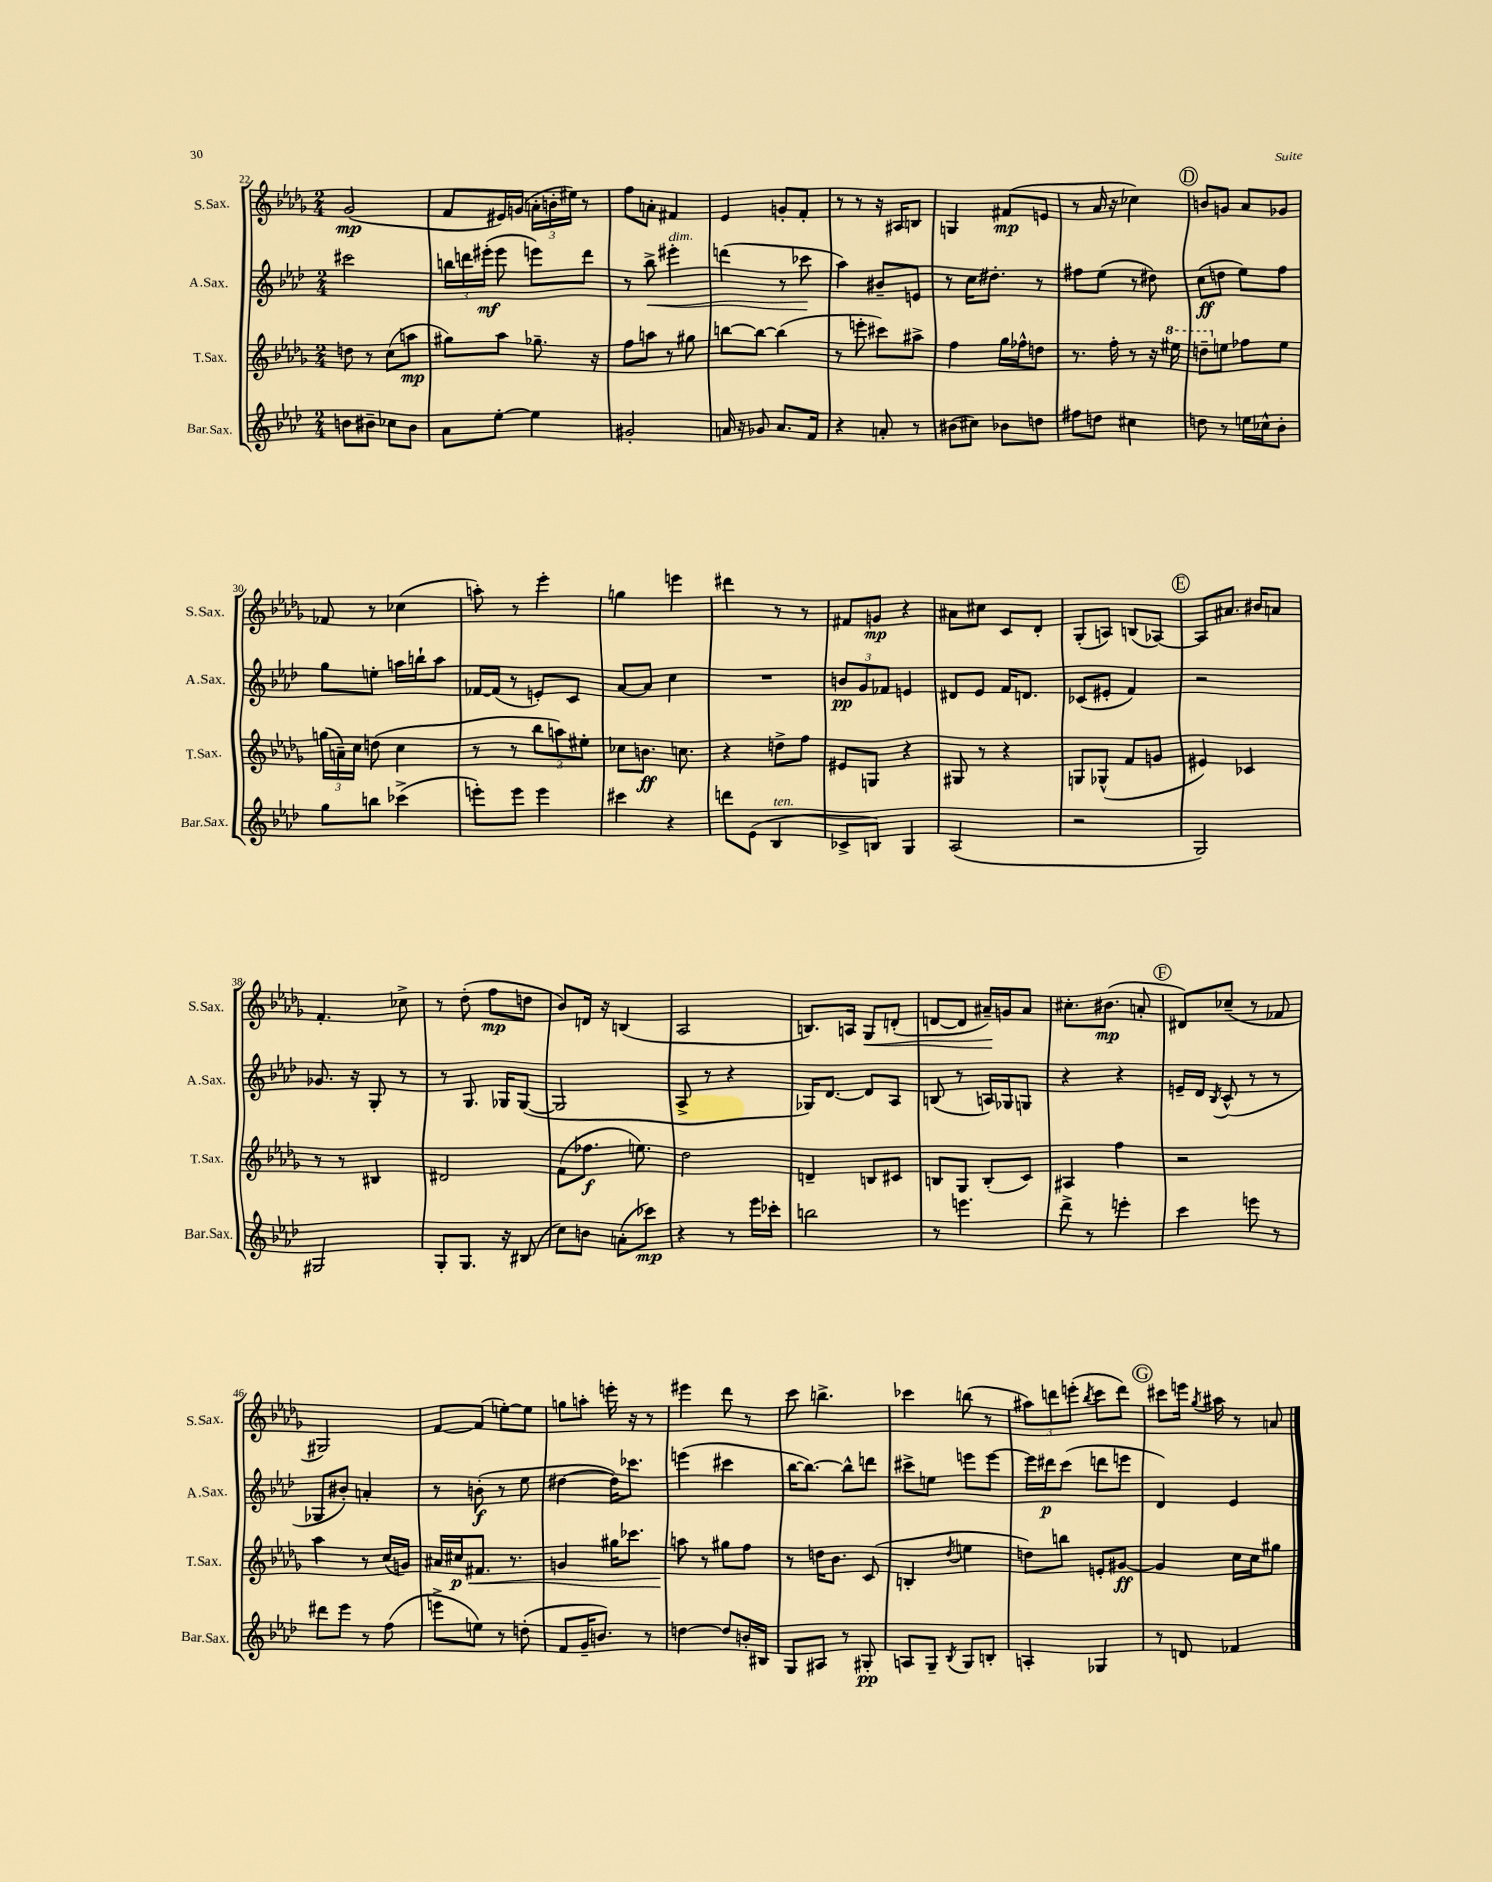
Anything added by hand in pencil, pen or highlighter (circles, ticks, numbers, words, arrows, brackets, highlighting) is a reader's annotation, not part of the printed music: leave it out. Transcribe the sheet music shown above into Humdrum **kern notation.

**kern	**kern	**kern	**kern
*staff4	*staff3	*staff2	*staff1
*clefG2	*clefG2	*clefG2	*clefG2
*k[b-e-a-d-]	*k[b-e-a-d-g-]	*k[b-e-a-d-]	*k[b-e-a-d-g-]
*M2/4	*M2/4	*M2/4	*M2/4
8b	8dd	2ccc#	(2g-
8b#~	8r	.	.
8cc-	(8cc	.	.
8b#	8aa	.	.
=	=	=	=
8a-	8gg#)	24bb	8f
.	.	24ddd	.
.	.	(24eee#'	.
[8ee-'	8aa-	8eee#	16e#)
.	.	.	(16g
4ee-]	8.gg-~	8eee)	24a'
.	.	.	24b'
.	.	.	24ee#)
.	.	8ddd	8r
.	16r	.	.
=	=	=	=
2g#'	8ff	8r	8ff
.	8aa	8bb-^	8a'
.	8r	4eee#'	4f#
.	8gg#	.	.
=	=	=	=
16a	[8bb	(4ddd	4e-
16r	.	.	.
8g-	8bb_	.	.
8.a	(4bb]	8r	8g'
.	.	8ccc-	8f'
16f	.	.	.
=	=	=	=
4r	8r	4aa-)	8r
.	8eee'	.	8r
8a'	8ccc#)	8b#~	16r
.	.	.	16A#
8r	8aa#^	8e	8B
=	=	=	=
(8b#	4ff	8r	4G
8cc#)	.	16cc	.
.	.	8.dd#'	.
8b-	16gg-	.	(8f#
.	16ff-^^	.	.
8dd	8dd	8r	8e
=	=	=	=
8ff#	8.r	8ff#	8r
8dd	.	(8ee-	16a-
.	16ff'	.	16r
4cc#	8r	8r	4cc-)
.	16r	8dd#)	.
.	16eee#	.	.
=	=	=	=
8dd	8ddd~	(8cc	8b
8r	8ee	8dd	8g
16ee	8ff-	8ee-)	8a-
16cc-^^	.	.	.
8b-'	8ee	8ff	8g-
=	=	=	=
8gg	(24gg	8gg	8f-
.	24a~)	.	.
.	24cc	.	.
8bb	(8dd	8ee'	8r
(4ccc-^	4cc	16aa	(4cc-
.	.	16bb`	.
.	.	8aa	.
=	=	=	=
8eee')	8r	[16f-	8aa')
.	.	(16f-]	.
8eee	8r	8r	8r
4eee	12bb-	8e')	4eee-'
.	12aa)	.	.
.	.	8c	.
.	12ee#'	.	.
=	=	=	=
4ccc#	8cc-	[8a-	4gg
.	8.b	8a-]	.
4r	.	4cc	4eee
.	8.cc	.	.
=	=	=	=
8ddd	4r	2r	4ddd#
(8e-	.	.	.
4B-	8dd^	.	8r
.	8ff	.	8r
=	=	=	=
8c-^	8e#	12b	8f#
.	.	12g	.
8B)	8G	.	8g
.	.	12f-	.
4G	4r	4e	4r
=	=	=	=
(2A-	8G#	8d#	8a#
.	8r	8e-	8cc#
.	4r	16f	8c
.	.	8.d	.
.	.	.	8d-'
=	=	=	=
2r	8G	(8c-	(8G-'
.	(8G-^^	8e#'	8A)
.	8f	4f)	(8B
.	8g	.	[8A-)
=	=	=	=
2G)	4e#)	2r	8A-]
.	.	.	8.a#
.	4c-	.	.
.	.	.	16b#
.	.	.	8a
=	=	=	=
2G#	8r	8.g-	4.f'
.	8r	.	.
.	.	16r	.
.	4B#	8G'	.
.	.	8r	8cc-^
=	=	=	=
8G'	2d#	8r	8r
8.G	.	8.G	(8dd-'
.	.	.	8ff
16r	.	16G-	.
(8B#	.	([8G-	8dd
=	=	=	=
8cc)	(8f	2G-]	8b-)
8b	8.ff-	.	16d
.	.	.	16r
(8a'	.	.	(4B
.	8.ee)	.	.
8ccc-)	.	.	.
=	=	=	=
4r	2dd-	8A-^	2A-
.	.	8r	.
8r	.	4r	.
16eee-	.	.	.
16ccc-'	.	.	.
=	=	=	=
2bb	4d~	16G-)	8.B)
.	.	[8.d-	.
.	.	.	16A
.	8B	8d-]	8G-
.	8c#	8A-	(8d'
=	=	=	=
8r	8B	(8B	[8d
4.eee	8G-	8r	8d]
.	(8B'	16A)	16a#~)
.	.	16G-	16g
.	8c)	8G	8a#
=	=	=	=
8ddd-^	4A#	4r	8.cc#'
8r	.	.	.
.	.	.	(8.b#
4eee'	4ff	4r	.
.	.	.	8a'
=	=	=	=
4ccc	2r	16e~	8d#)
.	.	16d-	.
.	.	8qB-	.
.	.	(8c^^	(8cc-~
8eee	.	8r	8r
8r	.	8r	8f-
=	=	=	=
8ddd#	4aa-	8G-	2G#)
8eee-	.	8b#')	.
8r	8r	4a'	.
(8ff	(16cc	.	.
.	16g)	.	.
=	=	=	=
8eee^	16a#	8r	[8f
.	16cc#	.	.
8ee)	8.f#	(8b'	(8f]
8r	.	8r	[8ee')
.	8.r	.	.
(8dd'	.	8ee-	8ee]
=	=	=	=
8f	4g	[4dd#	8gg
16g~	.	.	8aa'
8.b)	.	.	.
.	16gg#	16dd#])	16eee'
.	8.ccc-	8.ccc-	16r
8r	.	.	8r
=	=	=	=
[4dd	8aa	(4eee	4eee#
.	8r	.	.
8dd]	8gg#	4ccc#	8ddd-
16b'	8ff	.	8r
16B#	.	.	.
=	=	=	=
8G	8r	[16bb-	8ccc
.	.	8.bb-_)	.
8A#	16dd	.	4.bb^
.	8.b-	.	.
8r	.	8bb-^^]	.
8G#'	(8c	8ddd	.
=	=	=	=
8A	4B'	8ccc#^	4ccc-
8G~	.	8ee	.
8qB-	8qdd-	.	.
8G	4ee	8eee	(8bb
8B'	.	[8eee	8r
=	=	=	=
4A'	8dd)	16eee]	12aa#)
.	.	16ddd#	.
.	.	.	12ddd
.	8bb	(8ccc	.
.	.	.	(12eee'
.	.	.	8qbb-
4G-	8e'	8ddd	8ccc
.	[8g#	8eee	8ddd)
=	=	=	=
8r	4g#]	4d-)	8ccc#
8d	.	.	16eee
.	.	.	8qgg-
.	.	.	16aa#
4f-	16cc	4e-	8r
.	16cc	.	.
.	8gg#	.	8a
==	==	==	==
*-	*-	*-	*-
